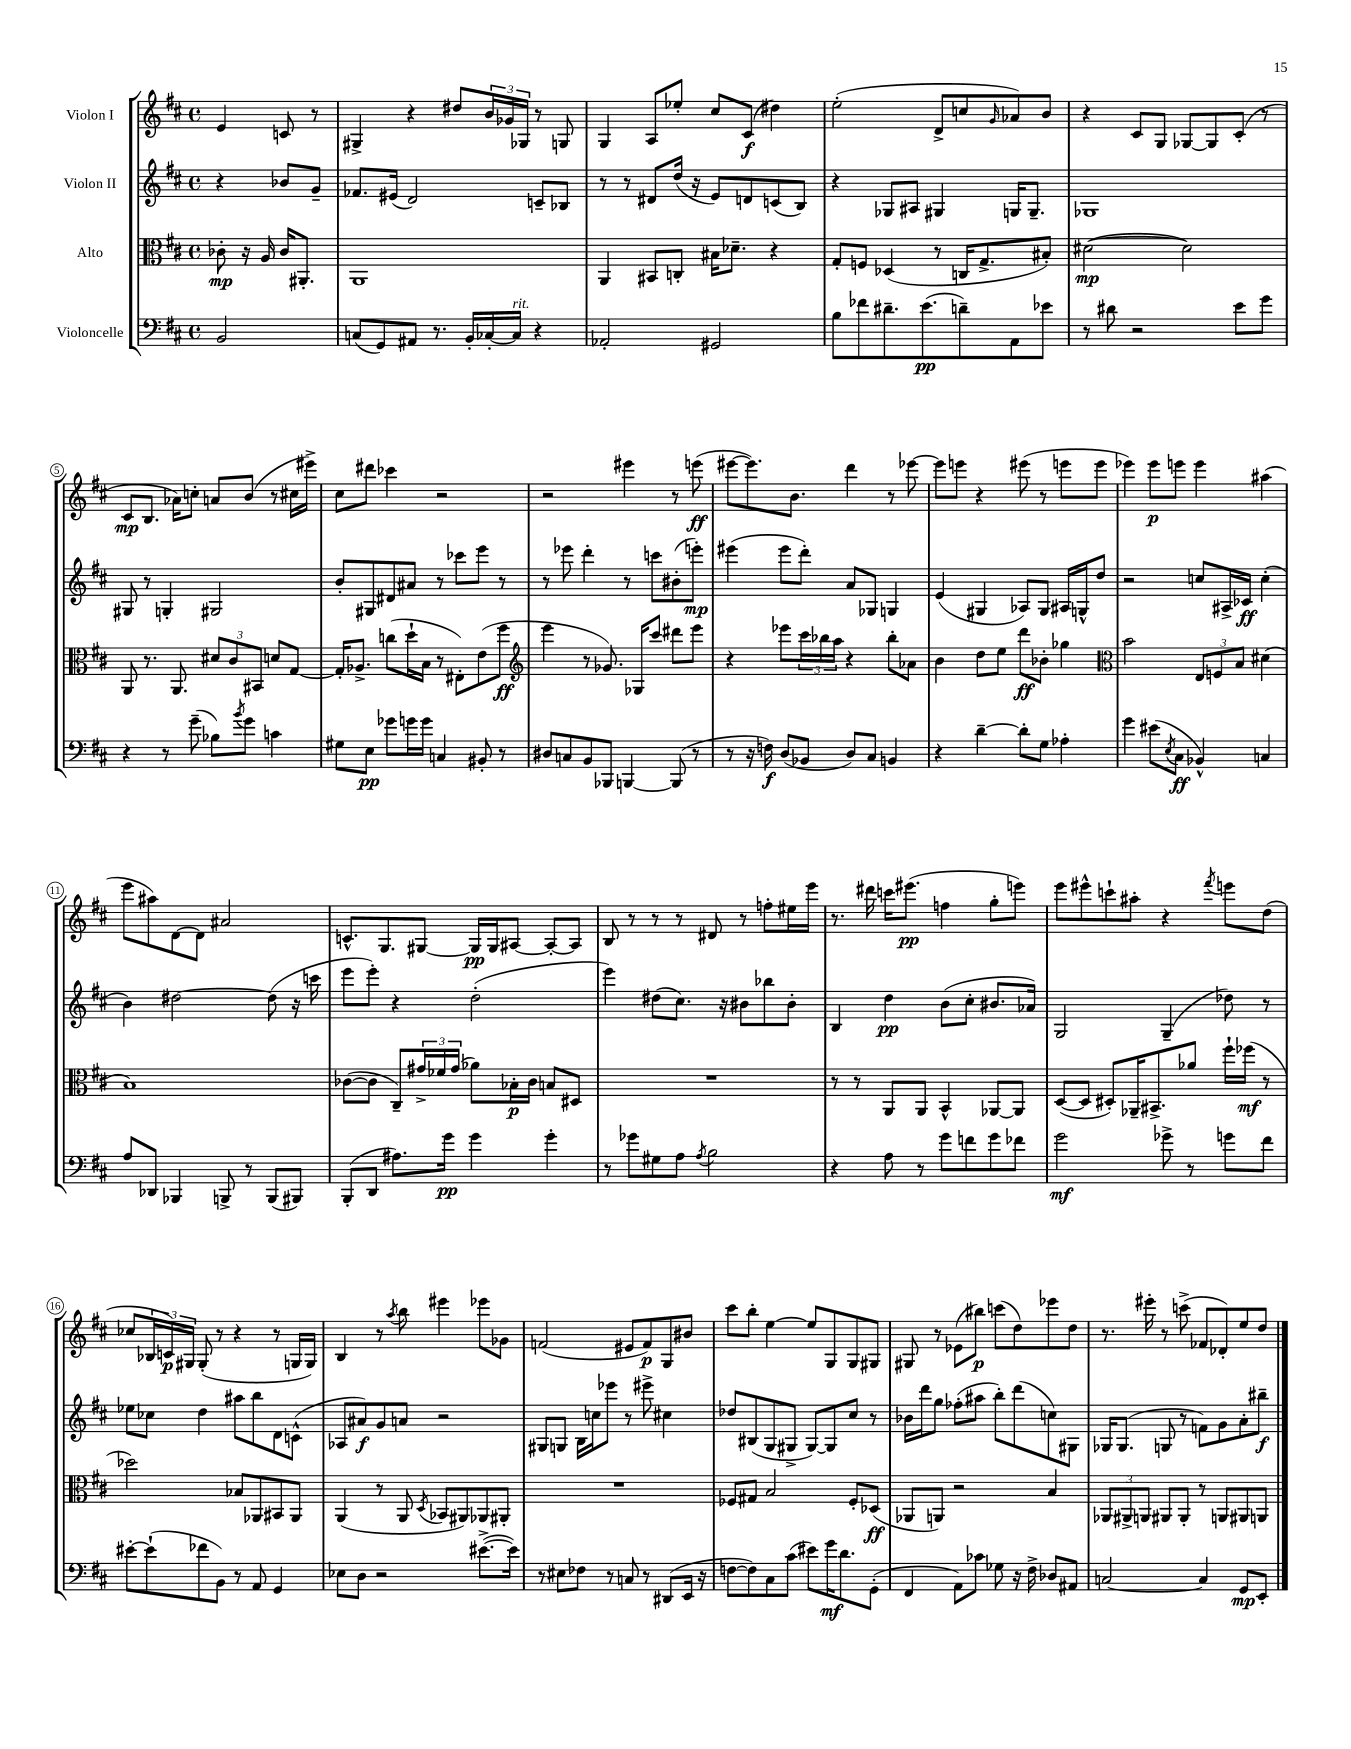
<<
\new StaffGroup <<
\new Staff = "s0" \with { instrumentName = "Violon I" } {
    \clef treble \key d \major \defaultTimeSignature \time 4/4 \partial 2
    e'4 c'8 r8 |
    gis4-> r4 dis''8 \tuplet 3/2 { b'16 ges'16 ges16 } r8 g8 |
    g4 a8 ees''8-. cis''8 cis'8\f( dis''4) |
    e''2-.( d'8-> c''8 \grace { g'16 } aes'8) b'8 |
    r4 cis'8 g8 ges8~ ges8 cis'8-.( r8 |
    cis'8\mp b8. aes'16) c''8-. a'8 b'8( r8 cis''16 eis'''16->) |
    cis''8 dis'''8 ces'''4 r2 |
    r2 eis'''4 r8 e'''8\ff( |
    eis'''8~ eis'''8.) b'8. d'''4 r8 ees'''8~ |
    ees'''8 e'''8 r4 eis'''8( r8 e'''8 e'''8 |
    ees'''4) ees'''8\p e'''8 e'''4 ais''4( |
    e'''8 ais''8) d'8~ d'8 ais'2 |
    c'8.-^ g8. gis8~ gis16\pp gis16 ais8~ ais8~-. ais8 |
    b8 r8 r8 r8 dis'8 r8 f''8-. eis''16 e'''16 |
    r8. dis'''16 c'''16 eis'''8.\pp( f''4 g''8-. e'''8) |
    e'''8 eis'''8-^ c'''8-! ais''8-. r4 \acciaccatura { fis'''8 } e'''8 d''8( |
    ces''8 \tuplet 3/2 { bes16 c'16\p) gis16 } gis8-.( r8 r4 r8 g16 g16) |
    b4 r8 \acciaccatura { a''8 } b''8 eis'''4 ees'''8 ges'8 |
    f'2( eis'8 f'8\p) g8 bis'8 |
    cis'''8 b''8-. e''4~ e''8 g8 g8 gis8 |
    gis8 r8 ees'8( bis''8\p) c'''8( d''8) ees'''8 d''8 |
    r8. eis'''16-. r8 c'''8->( fes'8 des'8-.) e''8 d''8 \bar "|." |
}
\new Staff = "s1" \with { instrumentName = "Violon II" } {
    \clef treble \key d \major \defaultTimeSignature \time 4/4 \partial 2
    r4 bes'8 g'8-- |
    fes'8. eis'16( d'2) c'8-- bes8 |
    r8 r8 dis'8 d''16( r16 e'8) d'8 c'8( b8) |
    r4 ges8 ais8 gis4 g16 g8.-- |
    ges1 |
    gis8 r8 g4-. gis2 |
    b'8-. gis8 dis'8 ais'8 r8 ces'''8 e'''8 r8 |
    r8 ees'''8 d'''4-. r8 c'''8 bis'8-.( e'''8-.\mp) |
    eis'''4( eis'''8 d'''8-.) a'8 ges8 g4 |
    e'4( gis4 aes8) gis8 ais16 g16-^ d''8 |
    r2 c''8 ais16-> ces'16\ff c''4-.( |
    b'4) dis''2~ dis''8( r16 c'''16 |
    e'''8 e'''8-.) r4 d''2-.( |
    e'''4) dis''8( cis''8.) r16 bis'8 bes''8 bis'8-. |
    b4 d''4\pp b'8( cis''8-. bis'8. aes'16) |
    g2 g4--( des''8) r8 |
    ees''8 ces''8 d''4 ais''8 b''8 d'8 c'8-^( |
    aes8 ais'8\f) g'8 a'8 r2 |
    gis8 g8 b16 c''16 ees'''8 r8 eis'''8-> cis''4 |
    des''8 bis8( g8 gis8-> gis8~) gis8 cis''8 r8 |
    bes'16 d'''16 g''8 fes''8-.( ais''8 b''8-.) d'''8( c''8) gis8 |
    ges16 ges8.( g8 r8 f'8) g'8 a'8-. bis''8--\f \bar "|." |
}
\new Staff = "s2" \with { instrumentName = "Alto" } {
    \clef alto \key d \major \defaultTimeSignature \time 4/4 \partial 2
    ces'8-.\mp r16 a16 ces'16 ais,8.-. |
    a,1 |
    a,4 bis,8 c8-. bis16 des'8.-- r4 |
    g8-. f8 des4( r8 c16 g8.-> bis8-.) |
    dis'2~\mp( dis'2) |
    a,8 r8. a,8. \tuplet 3/2 { dis'8 cis'8 bis,8 } d'8 g8~ |
    g16-. aes8.-> c''8( d''16-! b16 r8 eis8-.) e'8( fis''8\ff |
    \clef treble e'''4 r8 ges'8.) ges16 cis'''8 dis'''8 e'''8 |
    r4 ees'''8 \tuplet 3/2 { cis'''16 bes''16 a''16 } r4 bes''8-. aes'8 |
    b'4 d''8 e''8 d'''8\ff bes'8-. ges''4 |
    \clef alto b'2 \tuplet 3/2 { e8 f8 b8 } dis'4( |
    b1) |
    ces'8~( ces'8 cis8--) \tuplet 3/2 { gis'16-> fes'16 gis'16( } aes'8) bes16-.\p ces'16 b8 dis8 |
    R1 |
    r8 r8 a,8 a,8 b,4-^ aes,8~ aes,8 |
    d8~( d8 dis8-.) aes,16-- bis,8.-> aes'8 fis''16-! fes''16\mf( r8 |
    des''2) bes8 aes,8 bis,8 aes,8 |
    a,4( r8 a,8 \acciaccatura { d8 } bes,8 ais,8) aes,8 ais,8-. |
    R1 |
    fes8 gis8 b2 fes8-. des8\ff( |
    aes,8 a,8) r2 b4 |
    \tuplet 3/2 { aes,8 ais,8-> a,8 } ais,8 ais,8-. r8 a,8 ais,8 a,8 \bar "|." |
}
\new Staff = "s3" \with { instrumentName = "Violoncelle" } {
    \clef bass \key d \major \defaultTimeSignature \time 4/4 \partial 2
    b,2 |
    c8( g,8) ais,8 r8. b,16-. ces16~-. ces16^\markup { \italic "rit." } r4 |
    aes,2-. gis,2 |
    b8 fes'8 dis'8.-- e'8.\pp( d'8--) a,8 ees'8 |
    r8 dis'8 r2 e'8 g'8 |
    r4 r8 g'8--( bes8) \acciaccatura { b'8 } g'8 c'4 |
    gis8 e8\pp ges'8 g'16 g'16 c4 bis,8-. r8 |
    dis8 c8 b,8 bes,,8 b,,4~ b,,8( r8 |
    r8 r16 f16\f) d8( bes,8 d8) cis8 b,4 |
    r4 d'4~-- d'8-. g8 aes4-. |
    g'4 eis'8( \acciaccatura { e8 } cis8\ff bes,4-^) c4 |
    a8 des,8 bes,,4 b,,8-> r8 b,,8( bis,,8) |
    b,,8-.( d,8 ais8.) g'16\pp g'4 g'4-. |
    r8 ges'8 gis8 a8 \acciaccatura { a8 } b2 |
    r4 a8 r8 g'8 f'8 g'8 fes'8 |
    g'2\mf ges'8-> r8 g'8 fis'8 |
    eis'8~-. eis'8-!( fes'8 b,8) r8 a,8 g,4 |
    ees8 d8 r2 eis'8.~->( eis'16) |
    r8 eis8 fes8 r8 c8 r8 dis,8( e,16 r16 |
    f8~ f8) cis8 cis'8( eis'8) g'16\mf d'8. g,8-.( |
    fis,4 a,8) ces'8 ges8 r16 fis16-> des8 ais,8 |
    c2~ c4 g,8\mp e,8-. \bar "|." |
}
>>
>>
\layout { \context { \Score \override BarNumber.stencil = #(make-stencil-circler 0.1 0.3 ly:text-interface::print) } }
